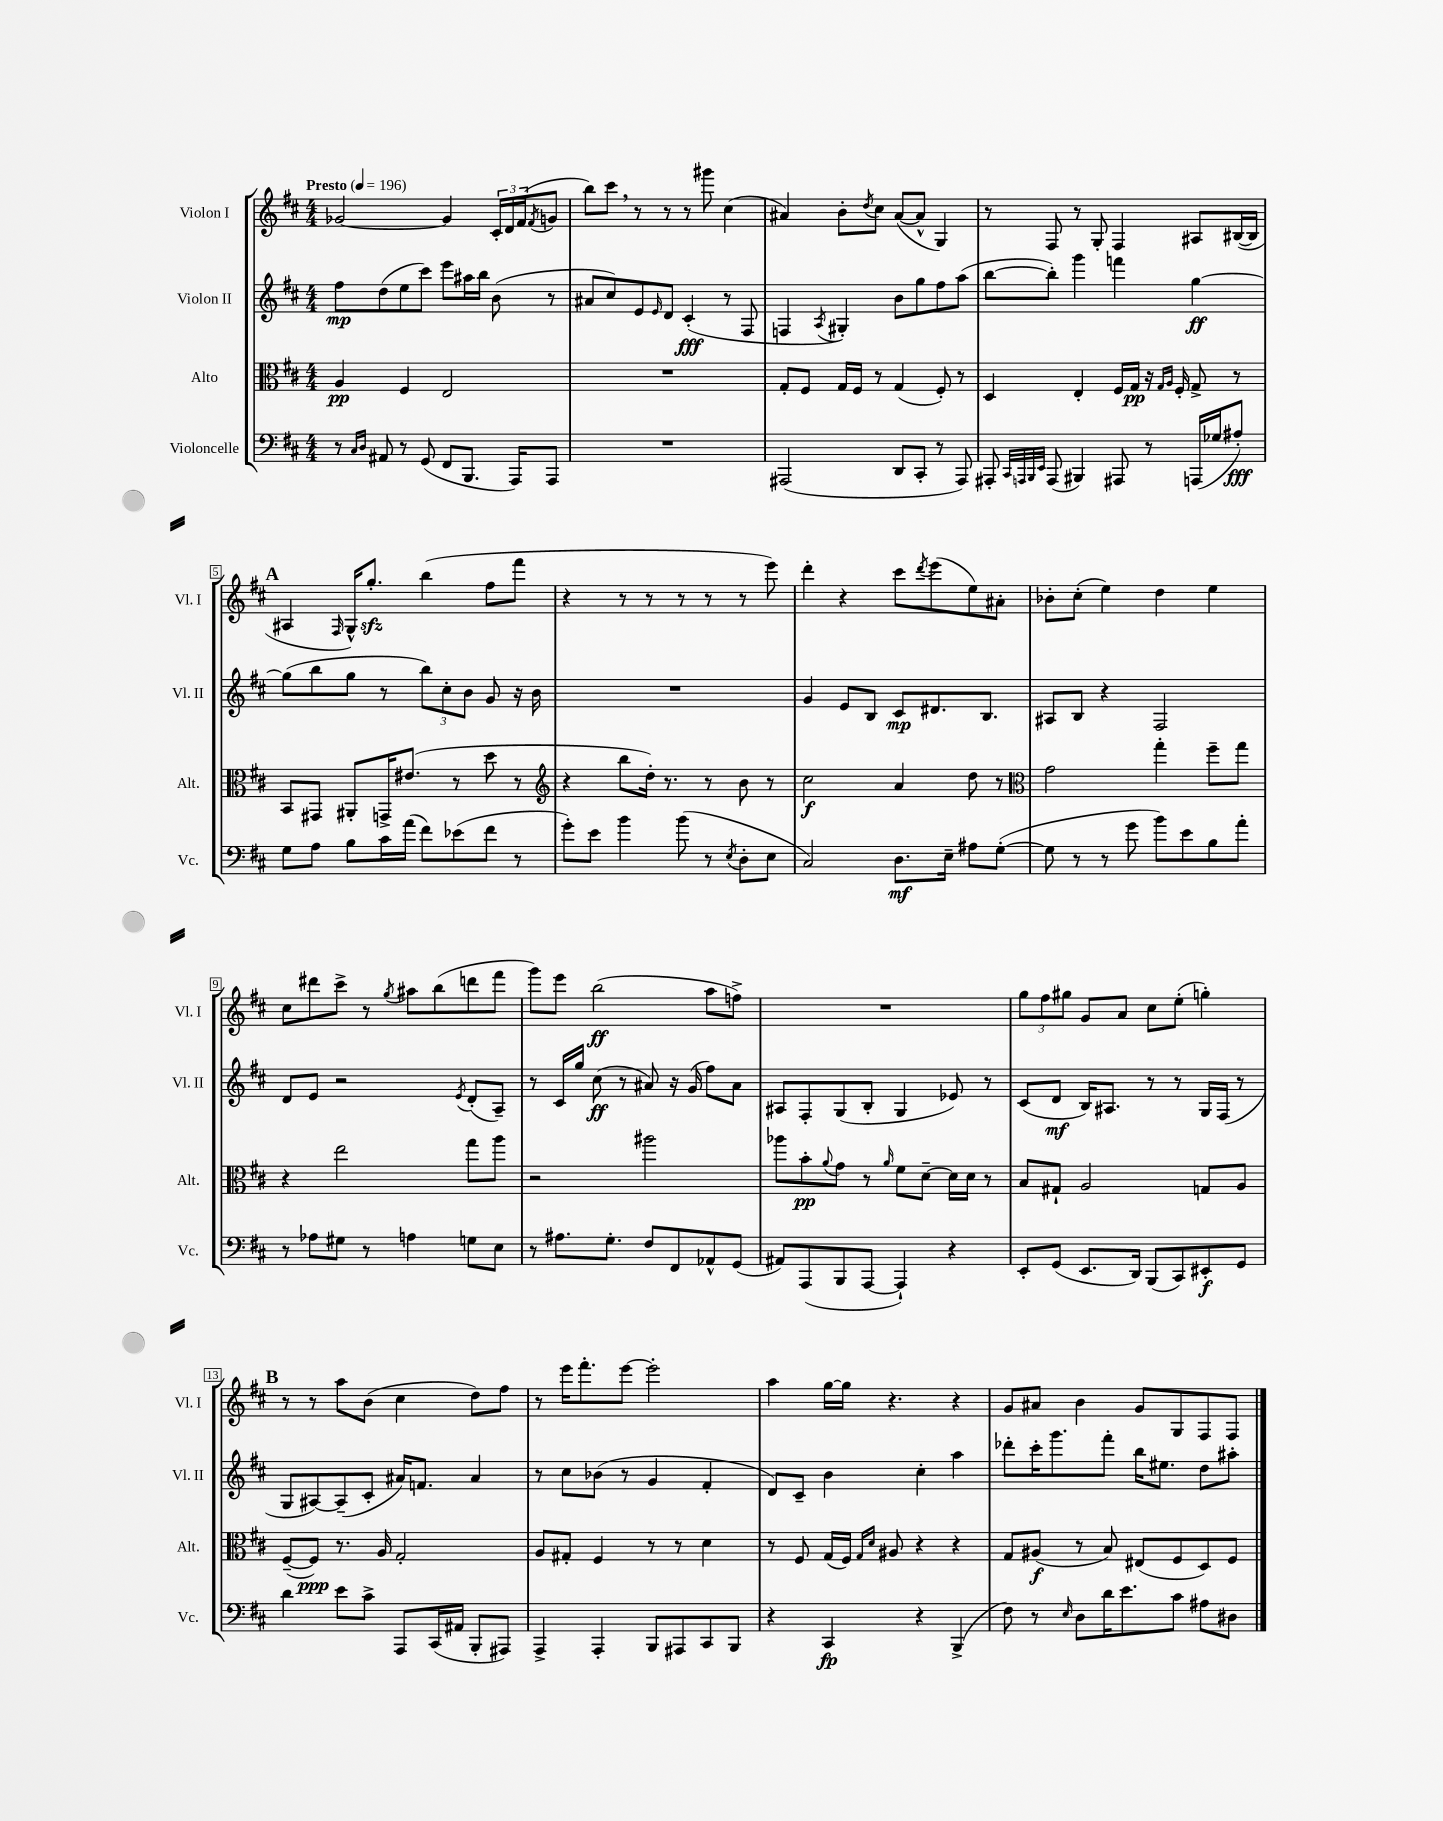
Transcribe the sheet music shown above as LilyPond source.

<<
\new StaffGroup <<
\new Staff = "s0" \with { instrumentName = "Violon I" shortInstrumentName = "Vl. I" } {
    \clef treble \key d \major \numericTimeSignature \time 4/4 \tempo "Presto" 4 = 196
    ges'2~ ges'4 \tuplet 3/2 { cis'16-. d'16 fis'16( } \acciaccatura { fis'8 } g'8 |
    b''8) cis'''8 \breathe r8 r8 r8 gis'''8 cis''4( |
    ais'4) b'8-. \acciaccatura { d''8 } cis''8 ais'8~( ais'8-^ g4) |
    r8 fis8 r8 g8-. fis4 ais8 bis16~( bis16 |
    \mark \markup { \bold "A" } ais4 \grace { fis16 } g16-^) g''8.-.\sfz b''4( fis''8 fis'''8 |
    r4 r8 r8 r8 r8 r8 e'''8) |
    d'''4-. r4 cis'''8 \acciaccatura { d'''8 } e'''8( e''8) ais'8-. |
    bes'8-. cis''8-.( e''4) d''4 e''4 |
    cis''8 dis'''8 cis'''8-> r8 \acciaccatura { g''8 } ais''8 b''8( d'''8 fis'''8 |
    g'''8) e'''8 b''2\ff( a''8 f''8->) |
    R1 |
    \tuplet 3/2 { g''8 fis''8 gis''8 } g'8 a'8 cis''8 e''8-.( g''4-.) |
    \mark \markup { \bold "B" } r8 r8 a''8 b'8( cis''4 d''8) fis''8 |
    r8 e'''16 fis'''8.-. e'''8~ e'''2-. |
    a''4 g''16~ g''16 r4. r4 |
    g'8 ais'8 b'4 g'8 g8 fis8 fis8 \bar "|." |
}
\new Staff = "s1" \with { instrumentName = "Violon II" shortInstrumentName = "Vl. II" } {
    \clef treble \key d \major \numericTimeSignature \time 4/4
    fis''8\mp d''8( e''8 cis'''8) e'''8 ais''16 b''16 b'8( r8 |
    ais'8 cis''8) e'8 \grace { e'16 } d'8 cis'4-.\fff( r8 fis8 |
    f4 \acciaccatura { a8 } gis4-.) b'8 g''8 fis''8 a''8( |
    b''8~ b''8-.) g'''4 f'''4 g''4~\ff |
    \mark \markup { \bold "A" } g''8( b''8 g''8 r8 \tuplet 3/2 { b''8) cis''8-. b'8 } g'8 r16 b'16 |
    R1 |
    g'4 e'8 b8 cis'8\mp dis'8. b8. |
    ais8 b8 r4 fis2 |
    d'8 e'8 r2 \acciaccatura { e'8 } d'8-.( a8--) |
    r8 cis'16 g''16 cis''8\ff( r8 ais'8) r16 g'16( fis''8) ais'8 |
    ais8 fis8-. g8( b8-. g4 ees'8) r8 |
    cis'8( d'8\mf b16) ais8. r8 r8 g16 fis16( r8 |
    \mark \markup { \bold "B" } g8 ais8~) ais8--( cis'8-. ais'16) f'8. ais'4 |
    r8 cis''8 bes'8( r8 g'4 fis'4-. |
    d'8) cis'8-- b'4 cis''4-. a''4 |
    des'''8-. cis'''16-. g'''8. fis'''8-. b''16 eis''8. d''8 ais''8-. \bar "|." |
}
\new Staff = "s2" \with { instrumentName = "Alto" shortInstrumentName = "Alt." } {
    \clef alto \key d \major \numericTimeSignature \time 4/4
    a4\pp fis4 e2 |
    R1 |
    g8-. fis8 g16 fis16 r8 g4( fis8-.) r8 |
    d4 e4-. fis16 g16\pp r16 \grace { g16 a16 } fis16-. g8-> r8 |
    \mark \markup { \bold "A" } b,8 gis,8 ais,8-. g,16-> eis'8.( r8 d''8 r8 |
    \clef treble r4 b''8 d''16-.) r8. r8 b'8 r8 |
    cis''2\f a'4 d''8 r8 |
    \clef alto g'2 g''4-. fis''8-- g''8 |
    r4 e''2 g''8 a''8 |
    r2 ais''2 |
    aes''8 b'8-.\pp \appoggiatura { a'8 } g'8 r8 \grace { a'16 } fis'8 d'8~-- d'16 d'16 r8 |
    b8 gis8-! a2 g8 a8 |
    \mark \markup { \bold "B" } fis8~--( fis8\ppp) r8. a16 g2-. |
    a8 gis8-. fis4 r8 r8 d'4 |
    r8 fis8 g16( fis16) \grace { g16 d'16 } ais8 r4 r4 |
    g8 ais8\f( r8 b8) eis8( fis8 d8) fis8 \bar "|." |
}
\new Staff = "s3" \with { instrumentName = "Violoncelle" shortInstrumentName = "Vc." } {
    \clef bass \key d \major \numericTimeSignature \time 4/4
    r8 \grace { cis16 d16 } ais,8 r8 g,8( fis,8 b,,8. a,,16) a,,8 |
    R1 |
    ais,,2( d,8 cis,8-. r8 ais,,8) |
    ais,,8-. \grace { cis,32 a,,32 b,,32 e,32 } a,,8( bis,,4) ais,,8 r8 a,,16( ges16 ais8-.\fff) |
    \mark \markup { \bold "A" } g8 a8 b8 cis'16 a'16( fis'8) ees'8( fis'8 r8 |
    g'8-.) e'8 b'4 b'8( r8 \acciaccatura { e8 } d8-. e8 |
    cis2) d8.\mf e16-- ais8 g8~-.( |
    g8 r8 r8 g'8 b'8) e'8 b8 a'8-. |
    r8 aes8 gis8 r8 a4 g8 e8 |
    r8 ais8. g8.-. fis8 fis,8 aes,8-^ g,8( |
    ais,8) a,,8( b,,8 a,,8~ a,,4-!) r4 |
    e,8-. g,8( e,8. d,16) b,,8( cis,8) eis,8-.\f g,8 |
    \mark \markup { \bold "B" } d'4 e'8 cis'8-> a,,8 cis,16( ais,16 b,,8-. ais,,8) |
    a,,4-> a,,4-. b,,8 ais,,8 cis,8 b,,8 |
    r4 cis,4\fp r4 b,,4->( |
    fis8) r8 \grace { e16 } d8 d'16 e'8. cis'8 ais8 dis8 \bar "|." |
}
>>
>>
\layout { \context { \Score \override BarNumber.stencil = #(make-stencil-boxer 0.1 0.3 ly:text-interface::print) } }
